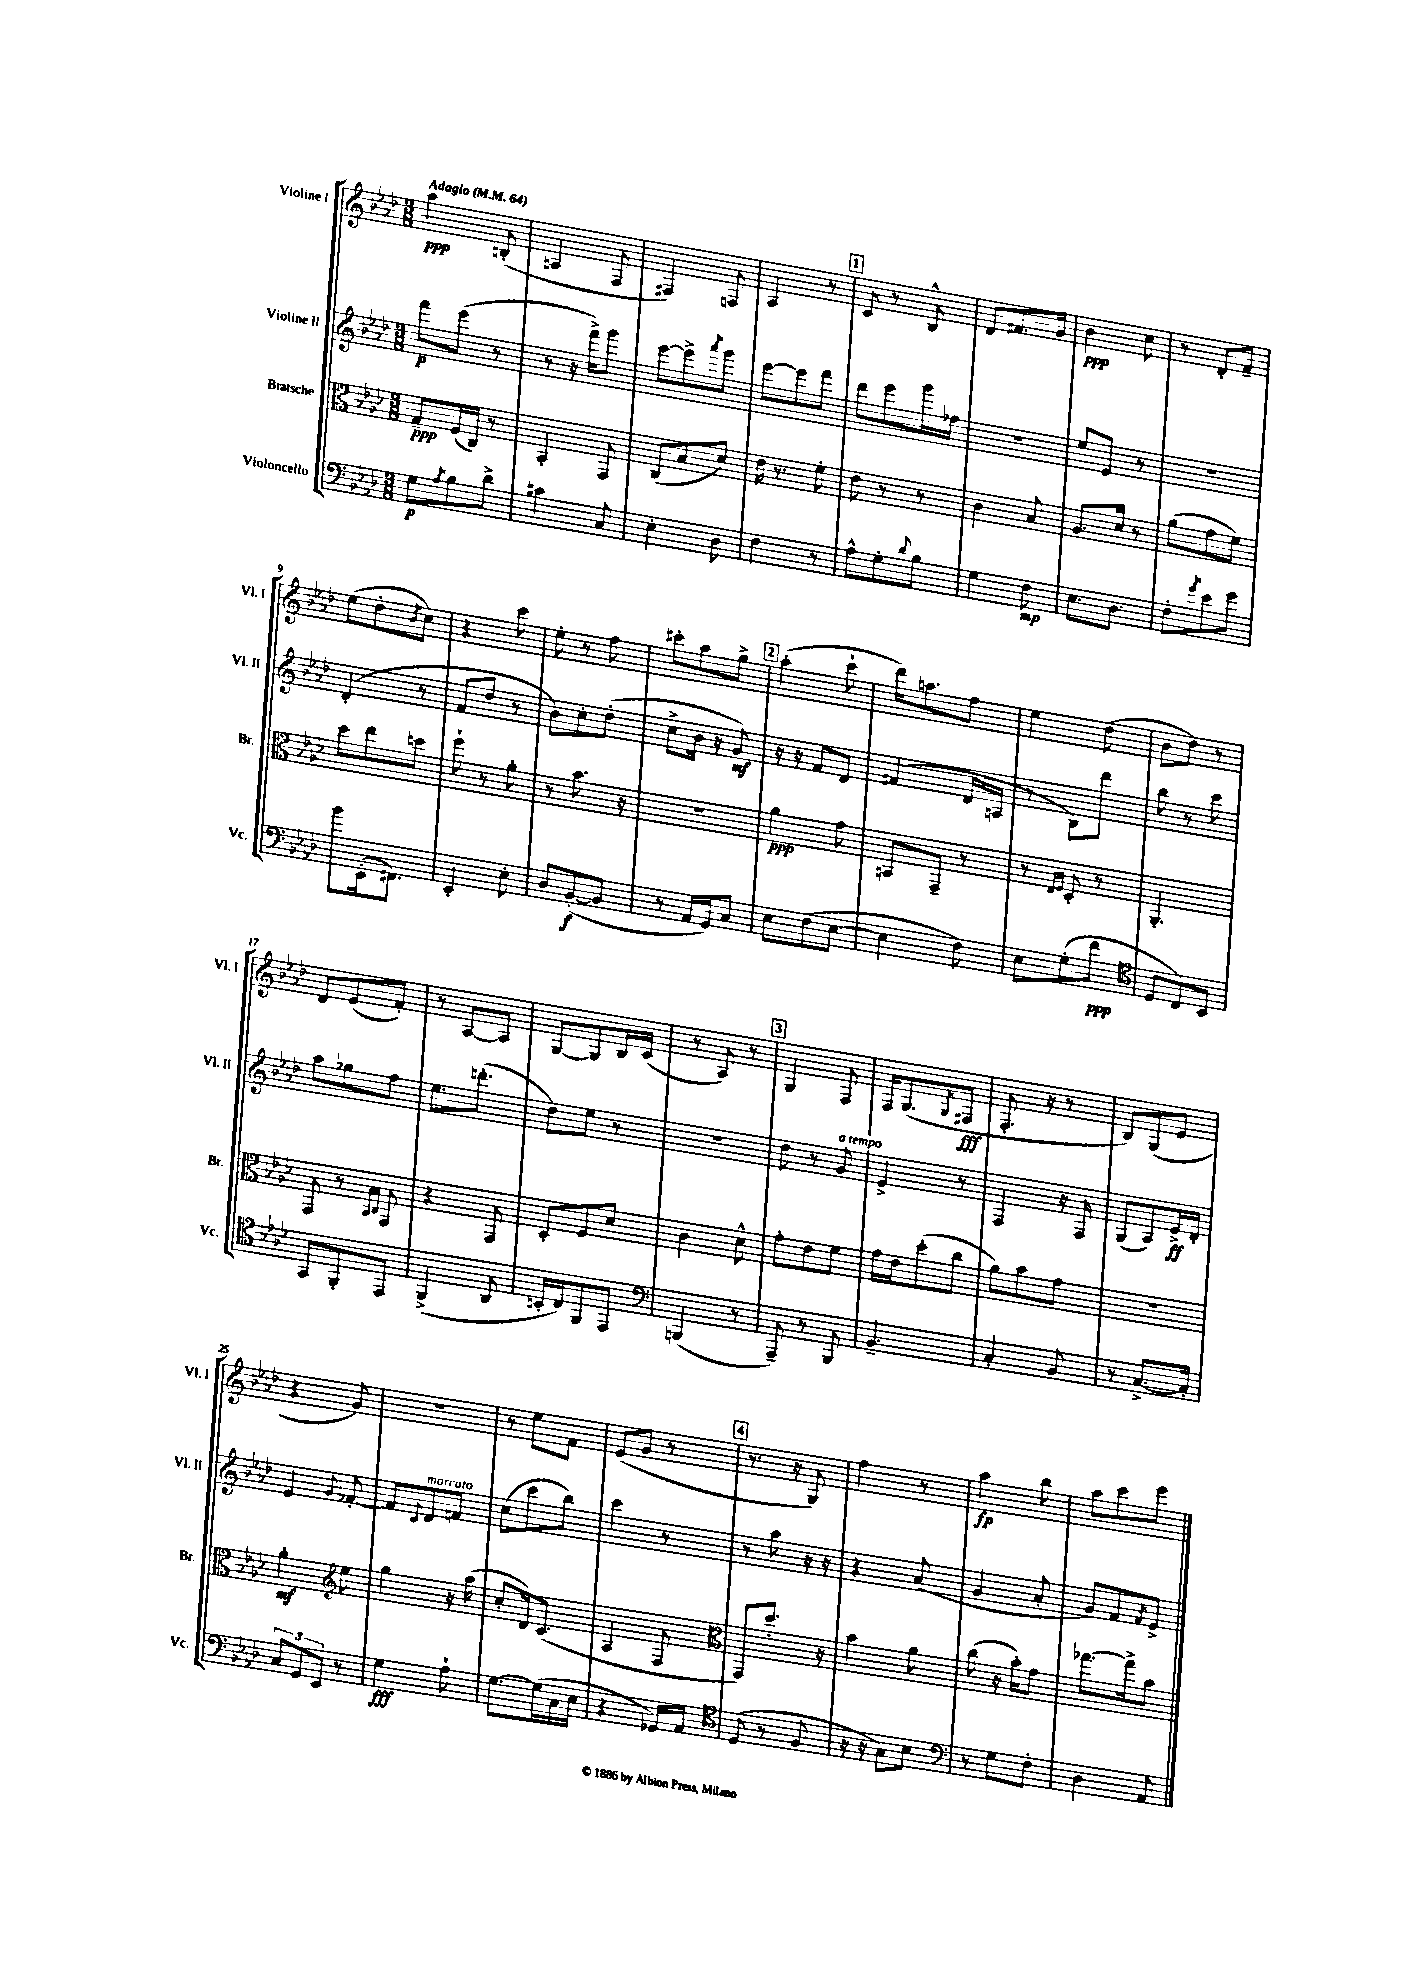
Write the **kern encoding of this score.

**kern	**kern	**kern	**kern
*staff4	*staff3	*staff2	*staff1
*clefF4	*clefC3	*clefG2	*clefG2
*k[b-e-a-d-]	*k[b-e-a-d-]	*k[b-e-a-d-]	*k[b-e-a-d-]
*M3/8	*M3/8	*M3/8	*M3/8
*MM64	*MM64	*MM64	*MM64
8G	8G~	8fff	4aa-
8qA-	.	.	.
8B-	(16F	(8eee-	.
.	16C)	.	.
8d-^	8r	8r	(8B'
=	=	=	=
4c#	4BB-'	8r	4A
.	.	16r	.
.	.	16fff^)	.
8C	8GG	8ggg	8F
=	=	=	=
4E-'	(8C	[8eee-	4F#)
.	8B-	8eee-^]	.
.	.	8qaaa-	.
8D-	8d-)	8ggg	8F
=	=	=	=
4F	16e-	[8eee-	4A-
.	8.r	.	.
.	.	8eee-]	.
8r	8f'	8fff	8r
=	=	=	=
8A-^^	8e-	8ddd-	8c
8G'	8r	8eee-	8r
8qqd-	.	.	.
8B-	8r	16ggg	8B-^^
.	.	16ff-	.
=	=	=	=
4G	4c	4.r	8d-
.	.	.	8.f#
8F	8B-	.	.
.	.	.	16g
=	=	=	=
8.E-	8.A-	8ee-	4b-
.	.	8e-	.
8.D-	16d-	.	.
.	8r	8r	8cc
=	=	=	=
8F'	(8a-	4.r	8r
8qg	.	.	.
8e-	8g	.	8d-'
8g	8f)	.	8f~
=	=	=	=
8b-	8dd-	(4d-'	(8ee-
(16EE-'	8ee-	.	8dd-'
8.FF#)	.	.	.
.	.	.	8qb-
.	8dd	8r	8cc)
=	=	=	=
4EE-'	8ff`	8f	4r
.	8r	8dd-	.
8E-'	8a-'	8r	8ccc
=	=	=	=
8D-	8r	8b-)	8ee-'
([8BB-'	8.b-	8cc'	8r
8BB-]	.	(8dd-'	8ff
.	16r	.	.
=	=	=	=
8r	4.r	8cc^	8ccc#'
16AA-	.	16b-	8aa-
16GG)	.	16r	.
8C	.	8g)	8gg^
=	=	=	=
8E-	4a-	16r	(4aa-'
.	.	16r	.
(8F	.	8f	.
[8E-	8g	8d-	8ccc`
=	=	=	=
4E-]	8BB	(4f#	16ddd-)
.	.	.	8.aa
.	8GG~	.	.
8F)	8r	16d-	8ff
.	.	16A	.
=	=	=	=
8E-	8r	8r	4ee-
.	16qqE-	.	.
.	16qqF	.	.
(8G'	8D-'	8B-)	.
8f	8r	8ddd-	(8dd-
=	=	=	=
*clefC4	*	*	*
8D-	4.AA-'	8bb-	8b-
8C)	.	8r	8dd-)
8BB-	.	8ccc	8r
=	=	=	=
8GG	8GG	8aa-	8d-
8FF'	8r	8gg-	(8e-
.	16qqBB-	.	.
.	16qqC	.	.
8EE-	8GG	8ff	8f')
=	=	=	=
(4FF^	4r	8.ee-	8r
.	.	.	[8A-
.	.	(8.ddd'	.
8AA-	8GG	.	8A-]
=	=	=	=
16BB'	8D-'	8dd-)	[8G
16C)	.	.	.
8FF	8F	8ee-	8G]
8EE-	8d-	8r	16B-
.	.	.	(16c
=	=	=	=
*clefF4	*	*	*
(4BBB	4c	4.r	8r
.	.	.	8A-)
8r	8d-^^	.	8r
=	=	=	=
8AAA-~)	8g'	8dd-	4G
8r	8e-	8r	.
8BBB-	8f	8g	8F
=	=	=	=
4.BB-~	16g	4e-^	16F
.	16e-	.	(8.G
.	(8dd-'	.	.
.	.	.	8qG
.	8cc	8r	8F#
=	=	=	=
4C'	8a-)	4F	8.F'
.	8b-	.	.
.	.	.	16r
8BB-	8g	16r	8r
.	.	16F	.
=	=	=	=
8r	4.r	(8G	8B-)
[8.C^	.	8A-)	(8G
.	.	16e-^	8e-
16C']	.	16d-'	.
=	=	=	=
12C	4a-'	4e-	4r
12GG	.	.	.
12EE-	.	.	.
*	*clefG2	*	*
.	.	8qqg	.
8r	8ee-	[8f-'	8g)
=	=	=	=
4G	4gg	8f-]	4.r
.	.	8qqc	.
.	.	8d-	.
8A-`	16r	8f	.
.	(16aa-	.	.
=	=	=	=
[8.G	8cc'	(8cc	8r
.	16d-)	8ccc	8ee-
(16G]	(8.c	.	.
16C	.	8bb-)	8f
16E-	.	.	.
=	=	=	=
4r	4A-	4ccc	(8e-
.	.	.	8g
16GG-)	8F	8r	8r
16AA-	.	.	.
=	=	=	=
*clefC4	*clefC3	*	*
(8D-	8GG)	8r	8.r
8r	8.dd-'	8aa-	.
.	.	.	16r
8F	.	16r	8G)
.	16r	16r	.
=	=	=	=
16r	4b-	4r	4ff
16r	.	.	.
8G)	.	.	.
8B-	8a-	(8a-	8r
=	=	=	=
*clefF4	*	*	*
8r	(8cc	4g	4aa-
8G	16r	.	.
.	16b-')	.	.
8F'	8g	8a-'	8bb-
=	=	=	=
4D-	[8.gg-	8g)	8aa-
.	.	8f	8ccc
.	16gg-^]	.	.
.	.	8qf	.
8AA-	8b-	8e-^	8eee-
==	==	==	==
*-	*-	*-	*-
